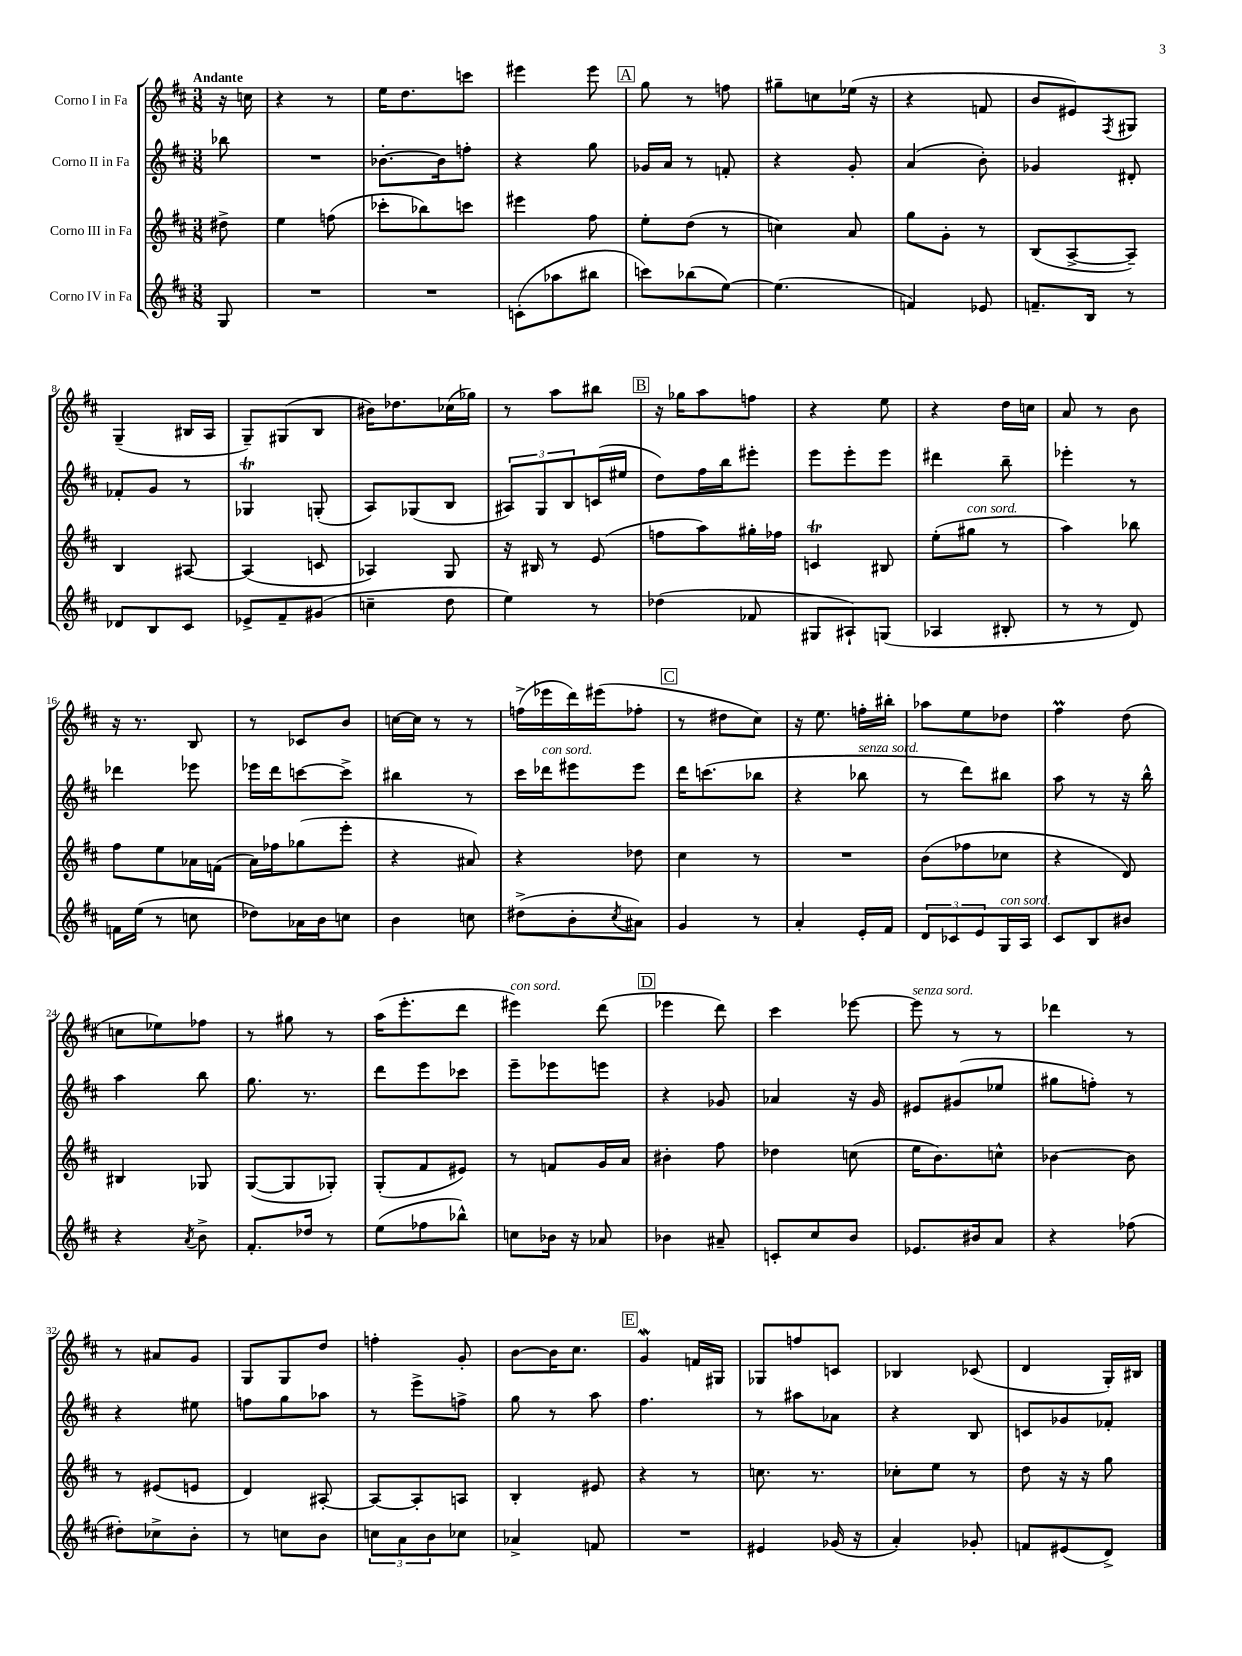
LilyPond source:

<<
\new StaffGroup <<
\new Staff = "s0" \with { instrumentName = "Corno I in Fa" } {
    \clef treble \key d \major \numericTimeSignature \time 3/8 \partial 8 \tempo "Andante"
    r16 c''16 |
    r4 r8 |
    e''16 d''8. c'''8 |
    eis'''4 eis'''8 |
    \mark \markup { \box "A" } g''8 r8 f''8 |
    gis''8-- c''8 ees''16( r16 |
    r4 f'8 |
    b'8 eis'8) \acciaccatura { fis8 } gis8 |
    g4--( bis16 a16 |
    g8--) gis8( b8 |
    bis'16) des''8. ces''16( ges''16) |
    r8 a''8 bis''8 |
    \mark \markup { \box "B" } r16 ges''16 a''8 f''8 |
    r4 e''8 |
    r4 d''16 c''16 |
    a'8 r8 b'8 |
    r16 r8. b8 |
    r8 ces'8 b'8 |
    c''16~ c''16 r8 r8 |
    f''16->( ees'''16 d'''16) eis'''16( fes''8-. |
    \mark \markup { \box "C" } r8 dis''8 cis''8) |
    r16 e''8. f''16-. bis''16-. |
    aes''8 e''8 des''8 |
    fis''4\prall d''8( |
    c''8 ees''8) fes''8 |
    r8 gis''8 r8 |
    a''16( e'''8.-. d'''8 |
    eis'''4^\markup { \italic "con sord." }) d'''8( |
    \mark \markup { \box "D" } ees'''4 d'''8) |
    cis'''4 ees'''8~ |
    ees'''8^\markup { \italic "senza sord." } r8 r8 |
    des'''4 r8 |
    r8 ais'8 g'8 |
    g8 g8 d''8 |
    f''4-. g'8-. |
    b'8~ b'16 cis''8. |
    \mark \markup { \box "E" } g'4\mordent f'16 gis16 |
    ges8 f''8 c'8 |
    bes4 ces'8( |
    d'4 g16-.) bis16 \bar "|." |
}
\new Staff = "s1" \with { instrumentName = "Corno II in Fa" } {
    \clef treble \key d \major \numericTimeSignature \time 3/8 \partial 8
    bes''8 |
    R4. |
    bes'8.~-. bes'16 f''8-. |
    r4 g''8 |
    \mark \markup { \box "A" } ges'16 a'16 r8 f'8-. |
    r4 g'8-. |
    a'4( b'8-.) |
    ges'4 dis'8-. |
    fes'8-. g'8 r8 |
    ges4\trill g8-.( |
    a8) ges8( b8 |
    \tuplet 3/2 { ais8) g8 b8 } c'16( eis''16 |
    \mark \markup { \box "B" } d''8) fis''16 b''16 eis'''8-. |
    e'''8 e'''8-. e'''8 |
    dis'''4 b''8-- |
    ees'''4-. r8 |
    des'''4 ees'''8 |
    ees'''16 d'''16 c'''8~ c'''8-> |
    bis''4 r8 |
    cis'''16 des'''16^\markup { \italic "con sord." } eis'''8 eis'''8 |
    \mark \markup { \box "C" } d'''16 c'''8.( bes''8 |
    r4 bes''8^\markup { \italic "senza sord." } |
    r8 d'''8) bis''8 |
    a''8 r8 r16 b''16-^ |
    a''4 b''8 |
    g''8. r8. |
    d'''8 e'''8 ces'''8 |
    e'''8-- ees'''8 e'''8 |
    \mark \markup { \box "D" } r4 ges'8 |
    aes'4 r16 g'16 |
    eis'8 gis'8( ees''8 |
    gis''8 f''8-.) r8 |
    r4 eis''8 |
    f''8 g''8 aes''8 |
    r8 e'''8-> f''8-> |
    g''8 r8 a''8 |
    \mark \markup { \box "E" } fis''4. |
    r8 ais''8 aes'8 |
    r4 b8 |
    c'8 ges'8 fes'8-. \bar "|." |
}
\new Staff = "s2" \with { instrumentName = "Corno III in Fa" } {
    \clef treble \key d \major \numericTimeSignature \time 3/8 \partial 8
    dis''8-> |
    e''4 f''8( |
    ces'''8-. bes''8) c'''8 |
    eis'''4 fis''8 |
    \mark \markup { \box "A" } e''8-. d''8( r8 |
    c''4) a'8 |
    g''8 g'8-. r8 |
    b8( a8~-> a8--) |
    b4 ais8~ |
    ais4( c'8 |
    aes4) g8 |
    r16 bis16 r8 e'8( |
    \mark \markup { \box "B" } f''8 a''8) gis''16-. fes''16 |
    c'4\trill bis8 |
    e''8-.( gis''8^\markup { \italic "con sord." } r8 |
    a''4) bes''8 |
    fis''8 e''8 aes'16 f'16( |
    a'16) fes''16 ges''8( e'''8-. |
    r4 ais'8) |
    r4 des''8 |
    \mark \markup { \box "C" } cis''4 r8 |
    R4. |
    b'8( fes''8 ces''8 |
    r4 d'8) |
    bis4 ges8 |
    g8~( g8 ges8-.) |
    g8-.( fis'8 eis'8) |
    r8 f'8 g'16 a'16 |
    \mark \markup { \box "D" } bis'4-. fis''8 |
    des''4 c''8( |
    e''16 b'8.) c''8-^ |
    bes'4~ bes'8 |
    r8 eis'8( e'8 |
    d'4) ais8~-. |
    ais8~ ais8-. a8 |
    b4-. eis'8 |
    \mark \markup { \box "E" } r4 r8 |
    c''8. r8. |
    ces''8-. e''8 r8 |
    d''8 r16 r16 g''8 \bar "|." |
}
\new Staff = "s3" \with { instrumentName = "Corno IV in Fa" } {
    \clef treble \key d \major \numericTimeSignature \time 3/8 \partial 8
    g8 |
    R4. |
    R4. |
    c'8-.( aes''8 bis''8 |
    \mark \markup { \box "A" } c'''8) bes''8( e''8~) |
    e''4.( |
    f'4) ees'8 |
    f'8.-- b16 r8 |
    des'8 b8 cis'8 |
    ees'8-> fis'8-- gis'8( |
    c''4-- d''8 |
    e''4) r8 |
    \mark \markup { \box "B" } des''4( fes'8 |
    gis8 ais8-!) g8( |
    aes4 bis8-. |
    r8 r8 d'8) |
    f'16 e''16( r8 c''8 |
    des''8) aes'16 b'16 c''8 |
    b'4 c''8 |
    dis''8->( b'8-. \acciaccatura { cis''8 } ais'8) |
    \mark \markup { \box "C" } g'4 r8 |
    a'4-. e'16-. fis'16 |
    \tuplet 3/2 { d'8 ces'8 e'8 } g16^\markup { \italic "con sord." } a16 |
    cis'8 b8 bis'8 |
    r4 \acciaccatura { a'8 } b'8-> |
    fis'8.-. des''16 r8 |
    e''8( fes''8 bes''8-^) |
    c''8 bes'16 r16 aes'8 |
    \mark \markup { \box "D" } bes'4 ais'8-- |
    c'8-. cis''8 b'8 |
    ees'8. bis'16 a'8 |
    r4 fes''8( |
    dis''8-.) ces''8-> b'8-. |
    r8 c''8 b'8 |
    \tuplet 3/2 { c''8 a'8 b'8 } ces''8 |
    aes'4-> f'8 |
    \mark \markup { \box "E" } R4. |
    eis'4 ges'16( r16 |
    a'4-.) ges'8-. |
    f'8 eis'8( d'8->) \bar "|." |
}
>>
>>
